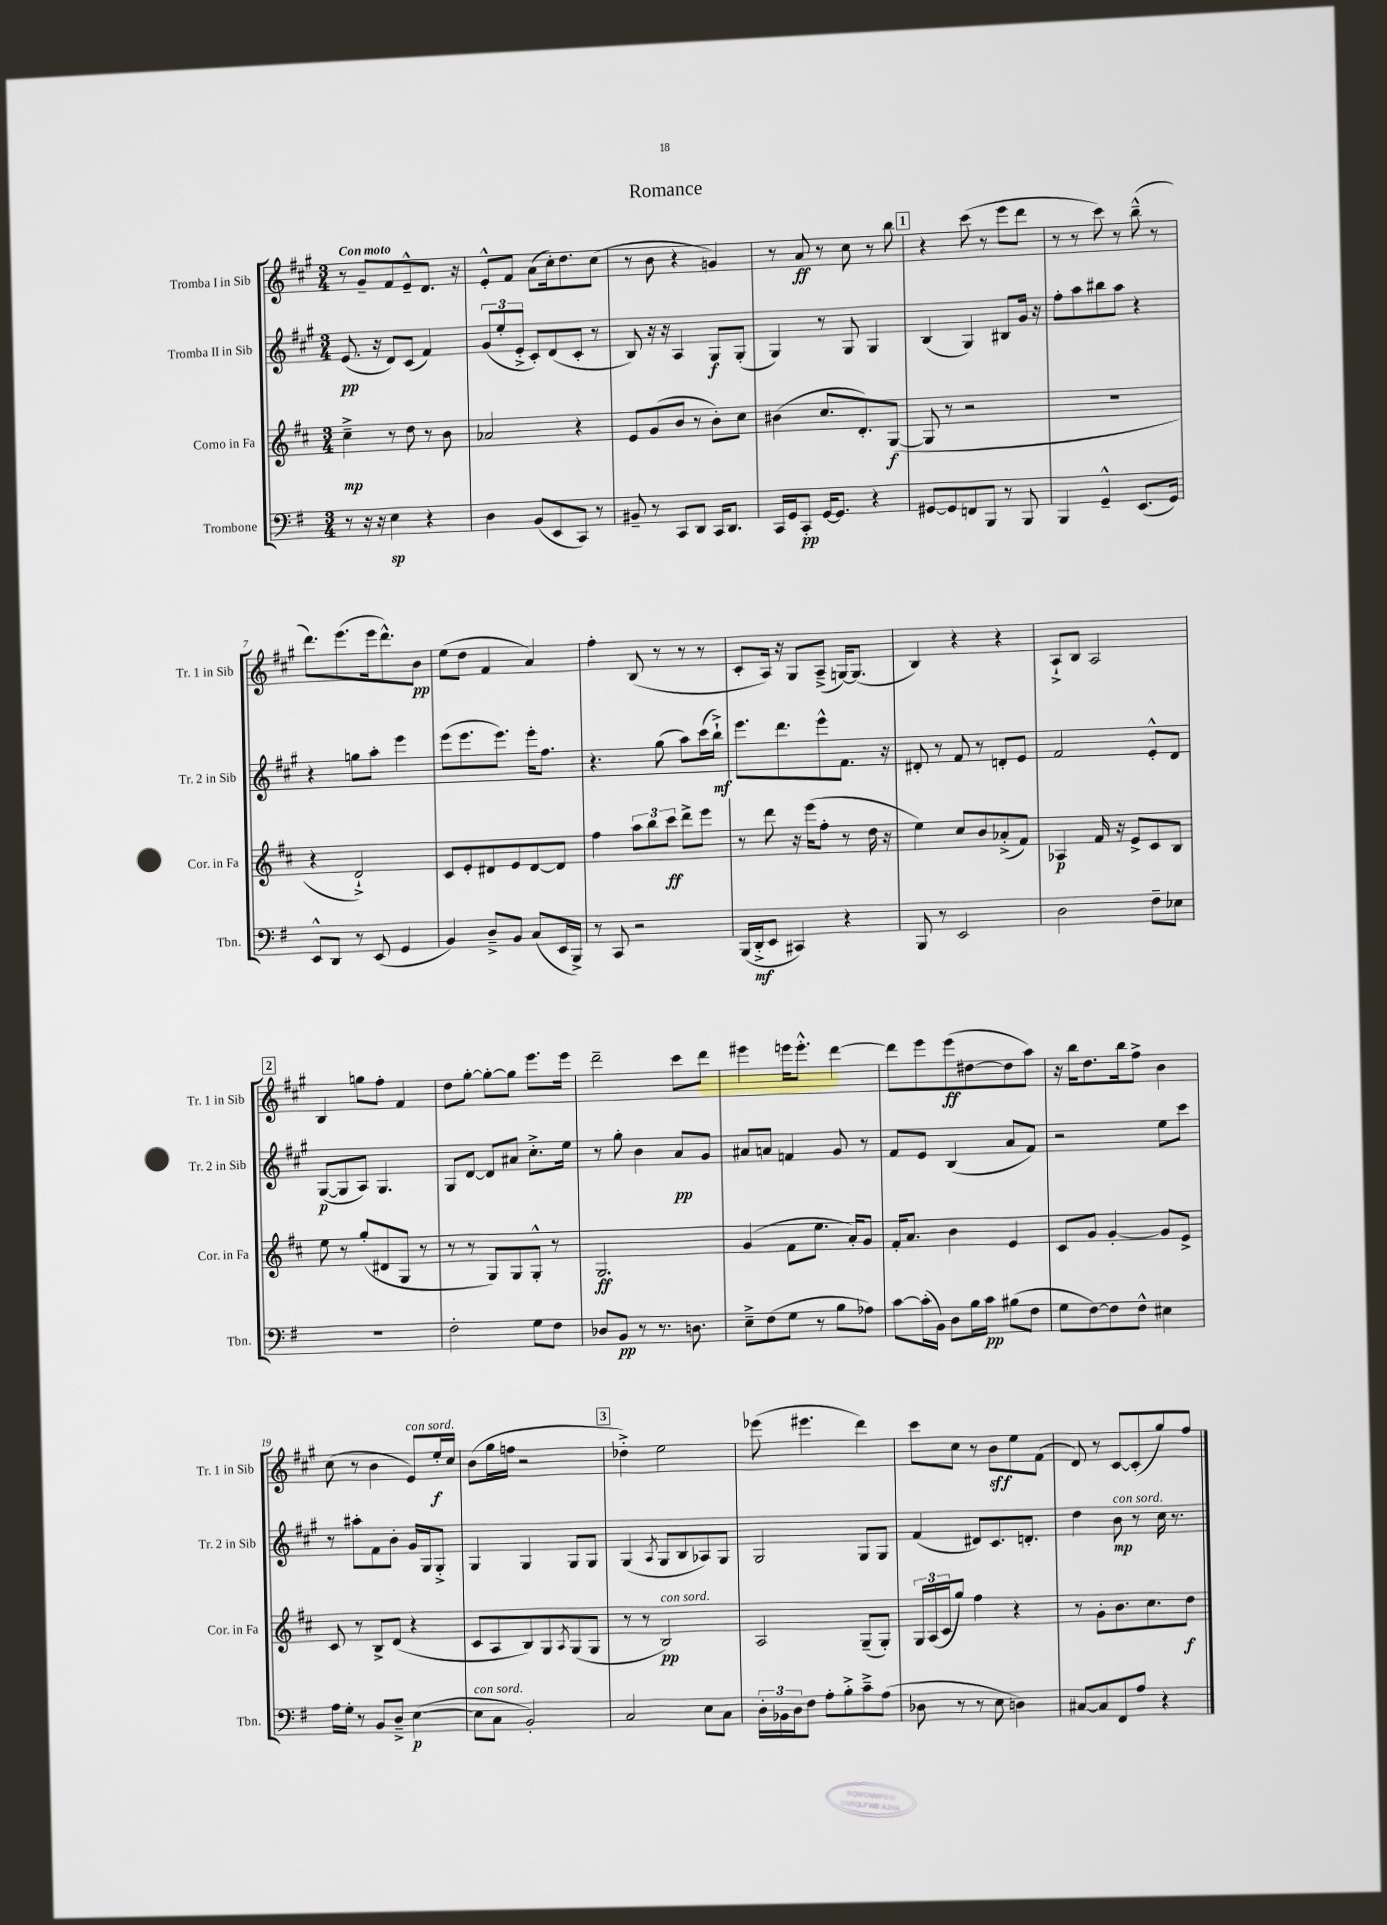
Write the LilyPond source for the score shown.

\header { title = "Romance" }
<<
\new StaffGroup <<
\new Staff = "s0" \with { instrumentName = "Tromba I in Sib" shortInstrumentName = "Tr. 1 in Sib" } {
    \clef treble \key a \major \numericTimeSignature \time 3/4 \tempo "Con moto"
    r8 gis'8-- fis'8 e'8---^ d'8. r16 |
    e'8-.-^ fis'8 a'8( cis''16-.) d''8. cis''8( |
    r8 b'8 r4 g'4) |
    r8 a'8\ff r8 cis''8 r8 b''8 |
    \mark \markup { \box "1" } r4 cis'''8( r8 e'''8 d'''8 |
    r8 r8 cis'''8) r8 b''8---^( r8 |
    d'''8.) e'''8.( e'''16 d'''8.-^) b'8\pp |
    e''8( d''8 fis'4 a'4) |
    fis''4-. b8( r8 r8 r8 |
    cis'8-. a16) r16 gis8 a8--->( g16~) g8.( |
    b4) r4 r4 |
    a8-!-> b8 a2 |
    \mark \markup { \box "2" } b4 g''8 fis''8-. fis'4 |
    d''8 gis''8~-. gis''8~-. gis''8 e'''8. e'''16 |
    d'''2-- cis'''8 d'''8 |
    eis'''4 e'''16 e'''8.-.-^ d'''4~ |
    d'''8 e'''8 e'''8\ff( dis''8~ dis''8 a''8) |
    r16 b''16 d''8. b''16 fis''8-> b'4 |
    cis''8( r8 b'4 e'8^\markup { \italic "con sord." }) e''16-.\f cis''16 |
    b'8( gis''16 f''16 r2 |
    \mark \markup { \box "3" } des''4-.->) e''2 |
    ees'''8( eis'''4. d'''4) |
    cis'''8 cis''8 r8 b'8\sff e''8 fis'8( |
    d'8) r8 cis'8~ cis'8-.( gis''8) fis''8 \bar "|." |
}
\new Staff = "s1" \with { instrumentName = "Tromba II in Sib" shortInstrumentName = "Tr. 2 in Sib" } {
    \clef treble \key a \major \numericTimeSignature \time 3/4
    e'8.\pp( r16 d'8) cis'8( fis'4) |
    \tuplet 3/2 { gis'8( e''8-. e'8-.-> } cis'8-.) d'8( cis'8-. r8 |
    b8) r16 r16 a4 gis8\f gis8-.( |
    gis4) r8 gis8 gis4 |
    \mark \markup { \box "1" } b4( gis4) bis8 gis'16 r16 |
    fis''8-. a''8 bis''8 a''8 r4 |
    r4 g''8 a''8-. e'''4 |
    e'''8( e'''8. e'''8.) e'''16-. fis''8. |
    r4. gis''8( a''8) cis'''16( b''16-!->\mf) |
    e'''8. d'''8. e'''8-^ fis'8. r16 |
    dis'8-. r8 fis'8 r8 d'8-. e'8 |
    fis'2 e'8-.-^ d'8 |
    \mark \markup { \box "2" } gis8~\p( gis8 a8) gis4. |
    gis8 d'8~ d'8 ais'8 cis''8.-.-> e''16 |
    r8 gis''8-. b'4 a'8\pp gis'8 |
    ais'8 a'8 f'4 gis'8 r8 |
    fis'8 e'8 b4( a'8 fis'8) |
    r2 e''8 cis'''8 |
    r8 ais''8-. fis'8 b'8-. gis'16 gis16 gis8-.-> |
    gis4 gis4 gis8 gis8 |
    \mark \markup { \box "3" } gis4( \acciaccatura { a8 } gis8 b8 aes8) gis8 |
    gis2 gis8 gis8 |
    fis'4( dis'8) cis'8. d'8.-. |
    d''4 b'8\mp^\markup { \italic "con sord." } r8 cis''16 r8. \bar "|." |
}
\new Staff = "s2" \with { instrumentName = "Corno in Fa" shortInstrumentName = "Cor. in Fa" } {
    \clef treble \key d \major \numericTimeSignature \time 3/4
    cis''4--->\mp r8 d''8 r8 b'8 |
    aes'2 r4 |
    e'8 g'8( b'8 r8 b'8-.) cis''8 |
    bis'4( cis''8. d'8.-.) g8~\f( |
    \mark \markup { \box "1" } g8 r8 r2 |
    R2. |
    r4 d'2-!->) |
    cis'8 e'8-. dis'8 e'8 dis'8~ dis'8 |
    fis''4 \tuplet 3/2 { a''8 b''8 cis'''8\ff } d'''8-> e'''8 |
    r8 d'''8 r16 e'''16( fis''8-. r8 d''16 r16 |
    e''4) cis''8 b'8 aes'8-.->( fis'8) |
    aes4\p fis'16 r16 e'8-> cis'8 b8 |
    \mark \markup { \box "2" } e''8 r8 g''8-.( dis'8 g8 r8 |
    r8 r8 g8) g8 g8-.-^ r8 |
    g2.\ff |
    g'4( fis'8 e''8. a'16-.) g'8 |
    fis'16-. a'8. b'4 e'4 |
    cis'8 g'8 g'4~-. g'8 e'8-> |
    cis'8 r8 b8-> d'8( r4 |
    cis'8 a8 b8) g8 \acciaccatura { a8 } g8( g8 |
    \mark \markup { \box "3" } r8 r8 b2\pp^\markup { \italic "con sord." }) |
    a2 g8--( g8-.) |
    \tuplet 3/2 { g16 a16( cis'16 } g''8) fis''4 r4 |
    r8 g'8-. b'8. cis''8. d''8\f \bar "|." |
}
\new Staff = "s3" \with { instrumentName = "Trombone" shortInstrumentName = "Tbn." } {
    \clef bass \key g \major \numericTimeSignature \time 3/4
    r8 r16 r16 e4\sp r4 |
    d4 b,8( e,8 c,8) r8 |
    bis,8-- r8 c,8 d,8 c,16 d,8. |
    c,16 g,16 c,8-.\pp g,16~ g,8. r4 |
    \mark \markup { \box "1" } gis,8~ gis,8 f,8 b,,8 r8 b,,8 |
    b,,4 g,4---^ e,8.( g,16) |
    e,8-^ d,8 r8 e,8( g,4 |
    b,4) d8---> b,8 c8( e,16 b,,16->) |
    r8 c,8 r2 |
    b,,16( d,16-.->\mf e,8 cis,4) r4 |
    b,,8 r8 e,2 |
    d2 fis8-- ees8 |
    \mark \markup { \box "2" } R2. |
    fis2-. g8 fis8 |
    des8 b,8\pp r8 r8. d8. |
    e8---> fis8( g8 r8 b8 aes8) |
    c'8~ c'16-.( b,16) d8 b16 c'16\pp bis8( fis8 |
    g8 fis8~) fis8 fis8-^ eis4 |
    a16 g16-. r8 b,8 d8---> e4~\p( |
    e8^\markup { \italic "con sord." } c8 b,2-.) |
    \mark \markup { \box "3" } c2 e8 c8 |
    \tuplet 3/2 { d16-. bes,16 d16 } fis8 a8-. b8-.-> c'8---> a8( |
    des8 r8 r8 e8 d4) |
    cis8~ cis8 fis,8 a8 r4 \bar "|." |
}
>>
>>
